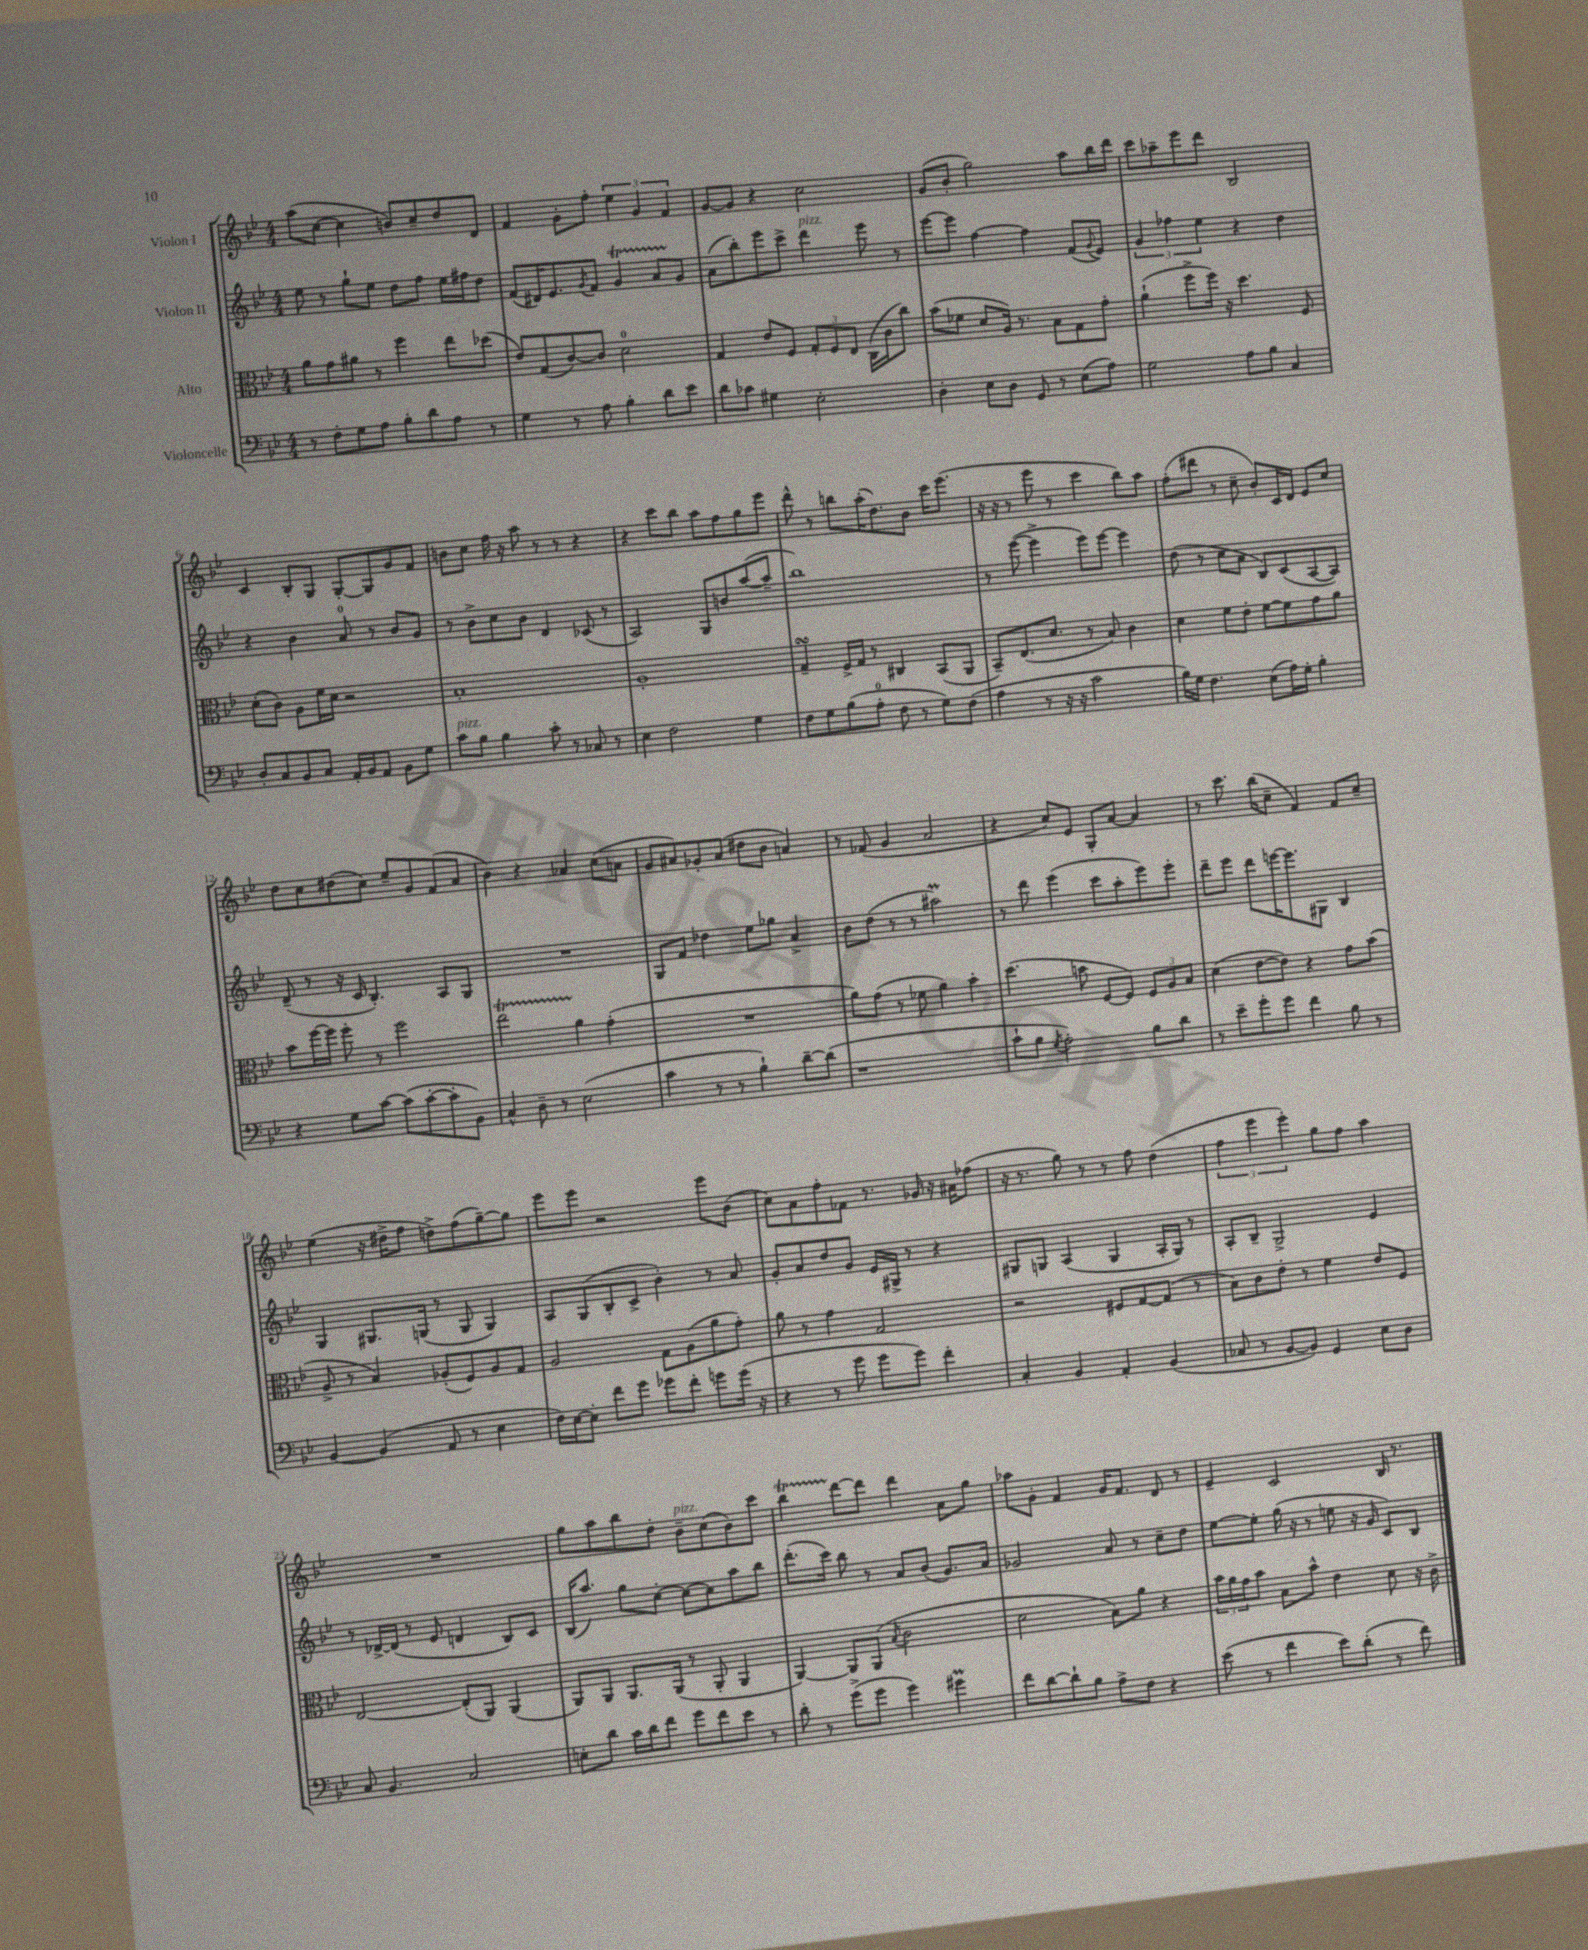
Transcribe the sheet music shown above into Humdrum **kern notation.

**kern	**kern	**kern	**kern
*staff4	*staff3	*staff2	*staff1
*clefF4	*clefC3	*clefG2	*clefG2
*k[b-e-]	*k[b-e-]	*k[b-e-]	*k[b-e-]
*M4/4	*M4/4	*M4/4	*M4/4
8r	8a	8ee-	(8aa
8F'	8g	8r	[8cc
8G	8a#	8gg`	4cc]
8A	8r	8ee-	.
8B-'	4ff	8dd	8b)
8d	.	8ff	8cc~
8A	8ee-	16ee-	8dd
.	.	16ff#	.
8r	(8dd-	8dd	8d
=	=	=	=
4G	8e-)	(8f	4f
.	(8G	16d#)	.
.	.	8.e-	.
8r	[8c)	.	8g'
.	.	8qg	.
8A	8c]	8f	8ff'
4B-'	2d	4g	6ee-
.	.	.	6g
8d	.	8a	.
.	.	.	6f
8e-	.	8g	.
=	=	=	=
8d	4G	(8a	[8g
8c-	.	8bb-')	8g]
4G#	8e-	8eee-	4r
.	8F	8ccc^	.
2E-'	12G'	4ddd	2cc
.	12F	.	.
.	12E-	.	.
.	(16C	8eee-	.
.	16c	.	.
.	8cc)	8r	.
=	=	=	=
4D'	(8b-	[8eee-	(8g
.	8f-	8eee-]	8b-'
8E-	8d	[4ff	2gg)
8D	16A)	.	.
.	8.r	.	.
8GG	.	4ff]	.
8r	8B-	.	.
(8E-	8G	(8f	8aa
.	.	8qqg	.
8A)	8g'	8e-)	16bb-
.	.	.	16ddd
=	=	=	=
2G	(4a`	6g	8ccc
.	.	.	8aa-~
.	.	6ff-	.
.	8ff^	.	8eee-
.	.	6ee-	.
.	16ff)	.	8ddd
.	16r	.	.
8A	4.dd	4r	2B-
8B-	.	.	.
4C	.	4dd	.
.	8F	.	.
=	=	=	=
8D'	(8d'	4r	4c
8C	8c)	.	.
8BB-	8A	4b-	8B-'
8C	16f	.	8G
.	16d	.	.
16AA'	2r	8a	[8G'
16BB-	.	.	.
8AA	.	8r	8G]
8BB-	.	8b-	8g
8G	.	8g	8f
=	=	=	=
8c	1B-'	8r	8b
8B-	.	8b-^	8cc
4B-	.	8cc	16ff
.	.	.	16r
.	.	8b-	8aa
8c'	.	4d	8r
8r	.	.	8r
8C-	.	(8c-	4r
8r	.	8r	.
=	=	=	=
4E-	1A'	2A)	4r
2F	.	.	8ccc
.	.	.	8bb-
.	.	8G	8aa
.	.	8b	8ff
4G	.	([8aa	8gg
.	.	8aa~]	8eee-
=	=	=	=
8F	4G~	1bb-)	8ddd^^
8G	.	.	8r
(8B-	16F^	.	8bb
.	16G	.	.
8A'	8r	.	(16aa'
.	.	.	8.dd)
8F	4C#	.	.
8r	.	.	8b-
8G)	(8BB-	.	16ccc
.	.	.	(8.eee-
(8F	8AA	.	.
=	=	=	=
4A	8BB-~)	8r	16r
.	.	.	16r
.	(8.E-	([8eee-	8r
8r	.	4eee-^]	8eee-
.	8.d	.	.
16r	.	.	8r
16r	.	.	.
2c	8r	8eee-)	4ccc
.	8B-)	[8eee-	.
.	4c	4eee-]	8bb-)
.	.	.	8aa
=	=	=	=
16B-)	4d	(8dd	(8ff'
16G	.	.	.
4.F	.	8r	8ddd#
.	8f	8cc	8r
.	8e-'	8a	8cc~
(8E-	[8f	8B-)	8b-')
16A)	8f]	(8c	16c
16G'	.	.	16d
4B-'	8g	[8A	8e-
.	8a	8A])	8cc
=	=	=	=
4r	8b-	(8d~	8dd
.	[16ff	8r	8cc
.	16ff]	.	.
8G	8ff'	16r	(8dd#
.	.	16c	.
[8c	8r	4.B-')	8cc)
(8c]	2ff	.	8ee-~
[8c'	.	.	8g
8c']	.	8A	(8f
8BB-)	.	8G	8a
=	=	=	=
4C^^	2ee-	1r	4b-)
8D~	.	.	4r
8r	.	.	.
(2E-	4a	.	4a-
.	(4g'	.	(8cc
.	.	.	8a
=	=	=	=
4c	1r	8G	8g
.	.	8f	8a#)
8r	.	4dd-	8g-'
8r	.	.	(8a#
4B-`)	.	8ee-	8dd#
.	.	8gg-	8b-
[8d~	.	4a^	4a)
(8d]	.	.	.
=	=	=	=
1r	8a)	8b-	8r
.	(8g	(8dd	(8f-
.	8r	8r	4g
.	8f-	8r	.
.	4a)	2aa#)	2a
.	4b-'	.	.
=	=	=	=
8c`	(4.dd	8r	4r
8B-	.	8ddd	.
8qG	.	.	.
2A')	.	(4eee-	8cc)
.	8b	.	8e-
.	[8F	8ccc	8G'
.	8F])	8aa'	[8a
8B-	12F	8eee-)	4a]
.	12A	.	.
8d	.	8eee-'	.
.	12B-	.	.
=	=	=	=
8r	(4d	8ddd~	8r
8e-~	.	8eee-	8.ccc
8g'	[8e-	8ddd	.
.	.	.	(16bb-
8g	8e-])	[16eee	8cc~
.	.	8.eee]	.
4f	4r	.	4f)
.	.	8G#	.
8B-	8g	4B-	8f
8r	(8b-	.	8cc~
=	=	=	=
[4BB-	8A^	4G	(4ee-
.	8r	.	.
(4BB-]	4B-)	8.G#	16r
.	.	.	16dd#^
.	.	.	8ff
.	.	(16G	.
8AA	(8A-'	8r	8dd^)
8r	8F)	8G	(8ff
4E-	8A-	4G)	[8gg~)
.	8G	.	8gg]
=	=	=	=
16F)	2A	8A	8eee-
[16E-	.	.	.
8E-']	.	(8G	8eee-
8f	.	8B-'	2r
8g	.	8c^	.
8g-	8G	4b-')	.
8f'	(8A	.	.
8g	8a	8r	8eee-
(16g	8g')	8a	(8b-
16r	.	.	.
=	=	=	=
4r	8a	8g'	8cc)
.	8r	8a	8a
8r	4g	8dd	8ff'
8g	.	8g	8f-
8g	2G	16e-	8.r
.	.	16G#^	.
8g)	.	8r	.
.	.	.	16g-
4f'	.	4r	16r
.	.	.	16a#
.	.	.	(8ff-
=	=	=	=
4C'	2r	8G#	16r
.	.	.	8.r
.	.	8G	.
4BB-	.	(4A	8gg)
.	.	.	8r
4AA'	8F#	4G	8r
.	[8G	.	8ff
(4BB-	(8G]	16A'	(4dd
.	.	16G)	.
.	8r	8r	.
=	=	=	=
8C-	8B-)	8A'	6ff
8r	8c	8B-~	.
.	.	.	6eee-
[8BB-	8e-'	2G^	.
.	.	.	6eee-')
8BB-])	8r	.	.
4GG	4f	.	8gg
.	.	.	8ff
8E-	8e-	4e-	4aa
8D	8F	.	.
=	=	=	=
8C	[2E-	8r	1r
4.BB-	.	[16d-^	.
.	.	(16d-]	.
.	.	8r	.
.	.	8e-	.
2C	(8E-']	4d	.
.	8AA)	.	.
.	(4AA	8B-)	.
.	.	8c	.
=	=	=	=
8E'	8AA)	(16B-	8gg
.	.	8.aa)	.
8d	8AA	.	8aa
16c	8.AA	8gg	8bb-
16d	.	.	.
8f	.	[8cc'	8dd'
.	(16AA	.	.
8g	8r	8cc_	8b-~
8f	8AA'	8cc]	(8cc
8e-	4AA	8aa	8b-)
8r	.	8bb-	8ccc
=	=	=	=
8d'	[4AA)	(8.ddd'	4bb-
8r	.	.	.
.	.	16ccc)	.
(8g^	8AA]	8bb-	[8ddd
8g	(8AA	8r	8ddd]
.	8qB-	.	.
4g)	2c	8a	4ddd
.	.	(8b-	.
4g#	.	8.g)	8a
.	.	.	8gg
.	.	16a	.
=	=	=	=
8f	2d	2g-	8aa-
[8d	.	.	8g'
8d`]	.	.	4f
8B-	.	.	.
8A^	8B-)	8a	16g
.	.	.	8.f
8F	8a	8r	.
4r	4r	8cc~	8d
.	.	8dd	8r
=	=	=	=
(8e-	24b-	[8ee-	4e-~
.	24a	.	.
.	24g	.	.
8r	8b-	8ee-']	.
4f	8B-	(16gg	2c
.	.	16r	.
.	8b-^^	8r	.
8e-)	4e-	8ee	.
(8d'	.	16r	.
.	.	16g	.
8r	8d	8c)	16B-
.	.	.	8.r
8f)	16r	8B-	.
.	16c^	.	.
==	==	==	==
*-	*-	*-	*-
